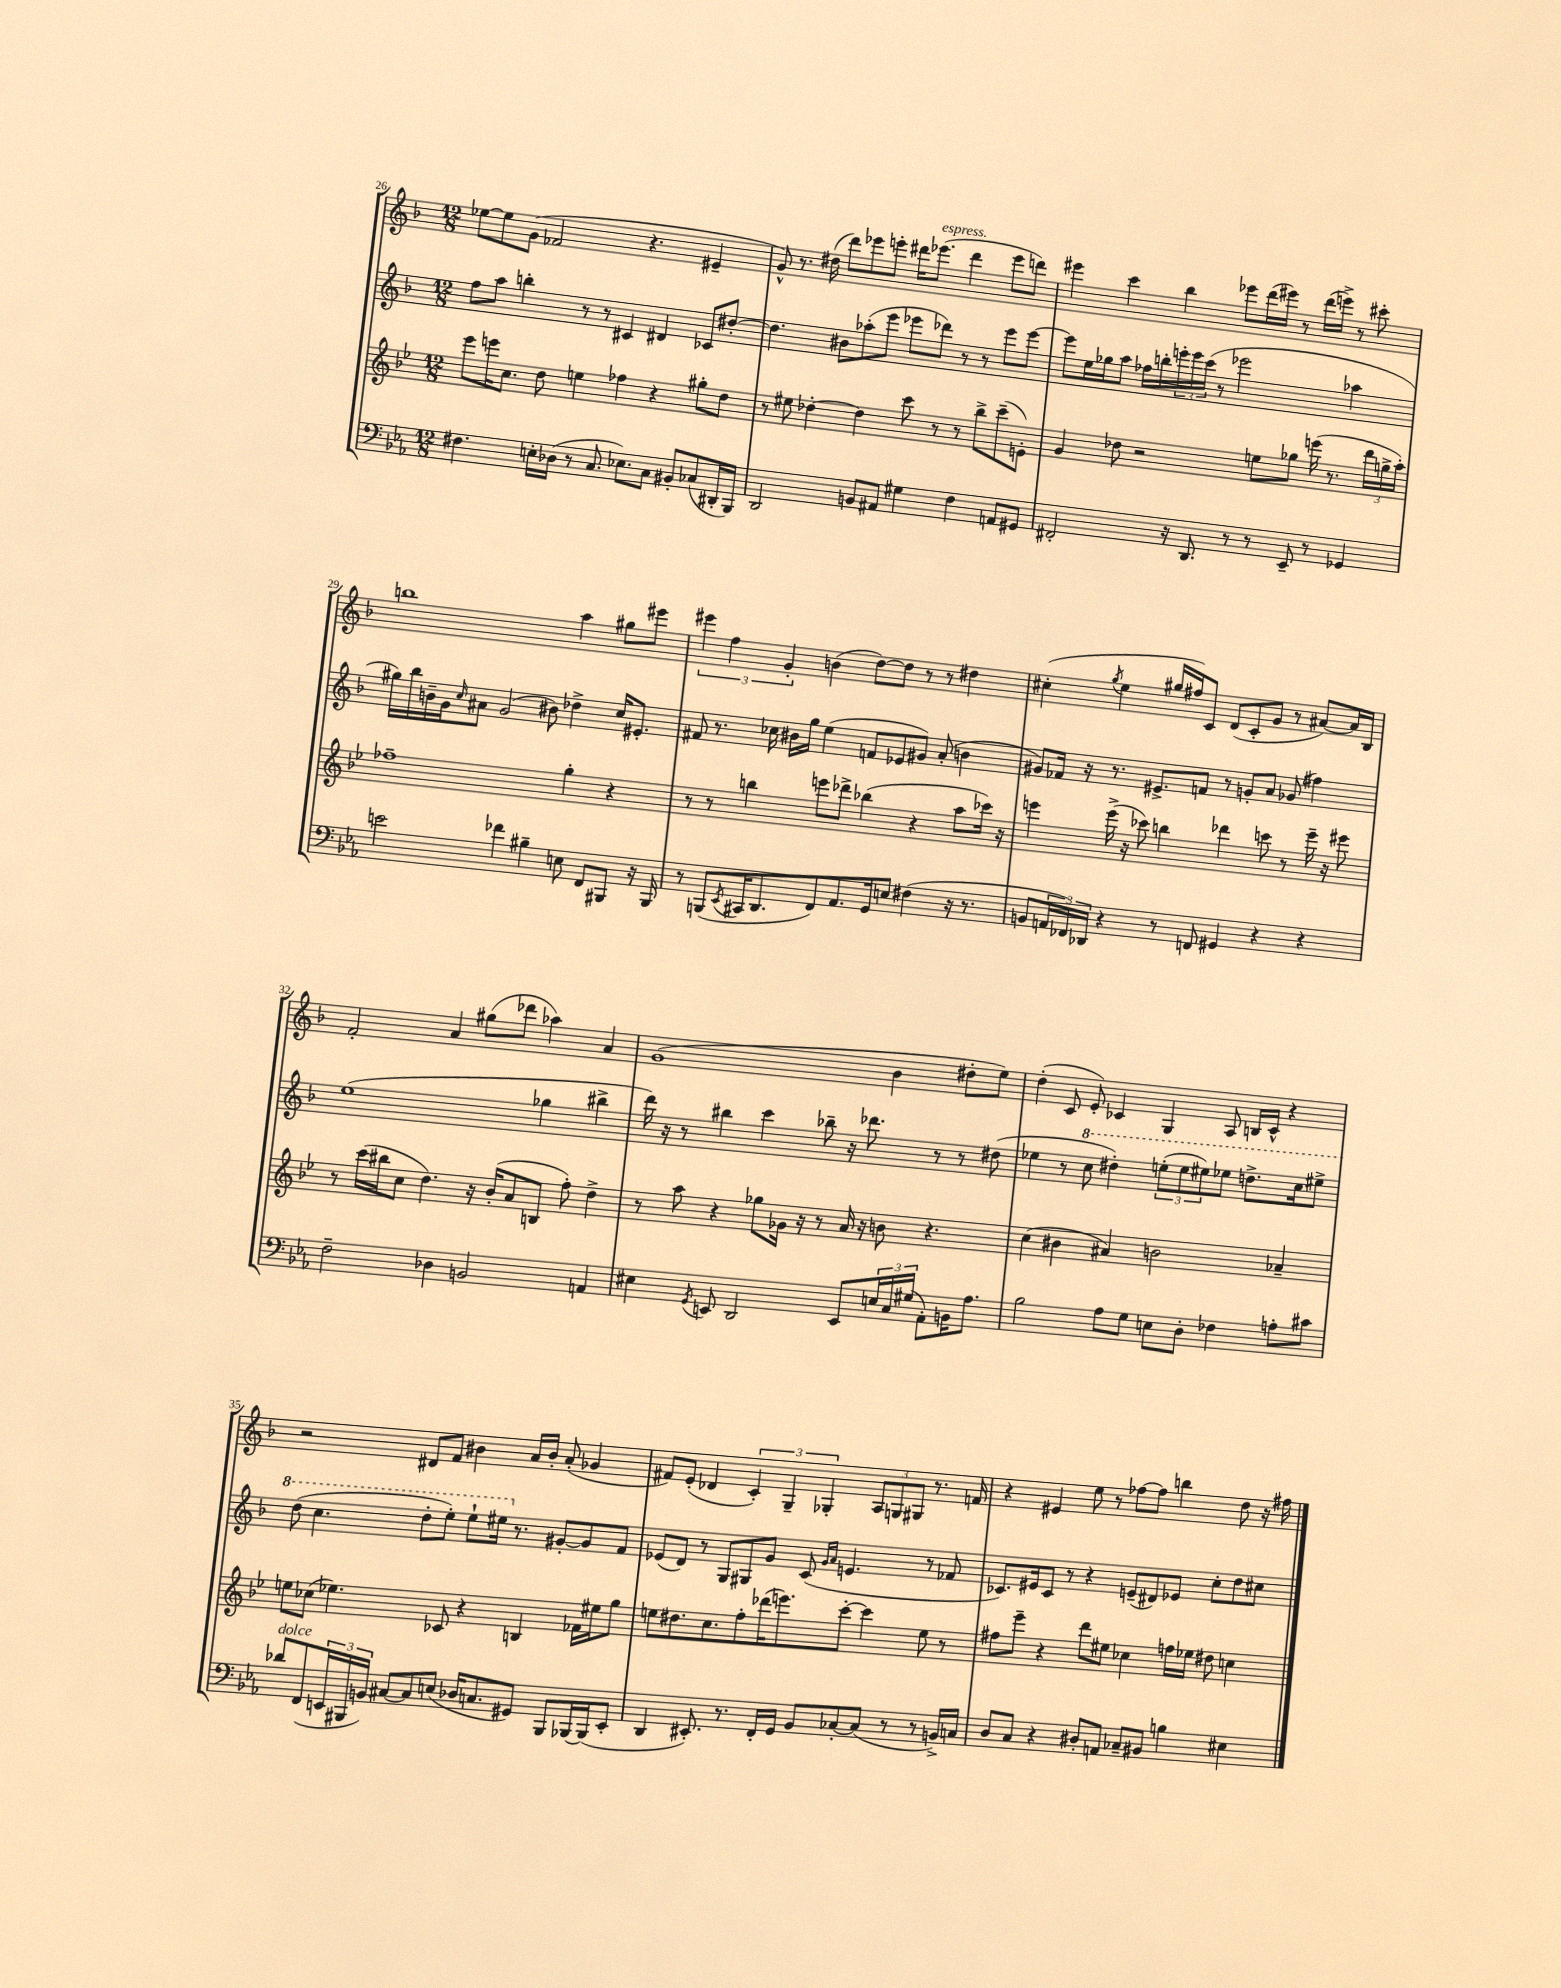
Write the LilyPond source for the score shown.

<<
\new StaffGroup <<
\new Staff = "s0" {
    \clef treble \key f \major \numericTimeSignature \time 12/8
    ees''8~ ees''8 g'8( fes'2 r4. eis'4-- |
    g'8-^) r8. dis''16( d'''8) ees'''8 e'''8-. dis'''16 ees'''8.^\markup { \italic "espress." }( dis'''4 ees'''8 d'''8) |
    eis'''4 c'''4 bes''4 ees'''8 d'''16( eis'''16) r8 d'''16( e'''16->) r8 cis'''8-. |
    b''1 a''4 gis''8 eis'''8 |
    \tuplet 3/2 { eis'''4 f''4 g'4-. } b'4( d''8~) d''8 r8 r8 dis''4 |
    cis''4-.( \acciaccatura { g''8 } e''4 gis''16 fis''16) c'8 d'8( c'8-. g'8 r8 ais'8~) ais'16 bes16 |
    f'2-. a'4 gis''8( des'''8 aes''4) a'4 |
    g'1( bes'4 dis''8-. e''8) |
    d''4-.( c'8 e'8-.) ces'4 g4 a8 b16 ces'16-^ r4 |
    r2 dis'8 f'8 bis'4 a'16 bis'16-. a'8-.( ges'4 |
    fis'8) e'8-.( des'4 \tuplet 3/2 { c'4-.) g4-- ges4-. } \tuplet 3/2 { a8 g8 gis8 } r8. f'16 |
    r4 eis'4 e''8 r8 fes''8~ fes''8 b''4 d''8 r16 fis''16 \bar "|." |
}
\new Staff = "s1" {
    \clef treble \key f \major \numericTimeSignature \time 12/8
    f''8 a''8 b''4-. r8 r8 cis'4 dis'4 ces'8 dis''8~-. |
    dis''4. bis'8 aes''8-.( e'''8 ees'''8 des'''8) r8 r8 ees'''8 ees'''8~ |
    ees'''8 e''16 ges''16 a''8 fes''16 b''16-. \tuplet 3/2 { e'''16-. e'''16 c'''16( } r8 ees'''2 aes''4 |
    gis''16) bes''16 b'16-- g'16 \grace { c''16 } ais'8 g'2( bis'8) des''4-> c''16 eis'8.-. |
    fis'8 r8. ces''16 bis'16 g''16 e''4( f'8 ees'8 gis'8) a'8-.( b'4 |
    gis'8) fes'16 r16 r8. eis'8.-> f'8 r8 g'8-. a'8 ges'8( fis''4) |
    e''1( ges''4 bis''4-> |
    d'''16) r16 r8 bis''4 c'''4 bes''8-- r16 des'''8. r8 r8 dis''8( |
    ees''4 r8 \ottava #1 c'''8 dis'''4-.) \tuplet 3/2 { e'''!8-.( e'''8 eis'''8) } ees'''8 d'''8.-> c'''16 eis'''8-> |
    d'''8( c'''4. d'''8-. e'''8-.) e'''8-! eis'''16 \ottava #0 r8. gis'8~-. gis'8 f'8 |
    ees'8( d'8) r8 g8 gis8 g'8 c'8( \grace { g'16 a'16 } e'4. r8 fes'8 |
    ces'8.) eis'16 ces'8 r8 r4 e'8--( dis'8) ees'8 c''8-. d''8 cis''8 \bar "|." |
}
\new Staff = "s2" {
    \clef treble \key bes \major \numericTimeSignature \time 12/8
    ees'''8 e'''16 c''8. d''8 e''4 fes''4 r4 gis''8-. d''8 |
    r8 eis''8 des''4~-. des''4 c'''8 r8 r8 bes''8-> c'''8--( e'8-.) |
    g'4 des''8 r2 e''8 ges''8 e'''16( r8. \tuplet 3/2 { d'''16 g''16-> a''16-.) } |
    fes''1-- g''4-. r4 |
    r8 r8 b''4 e'''8 des'''8-> bes''4( r4 a''8 ces'''16) r16 |
    e'''4 e'''16->( r16 ces'''8) b''4 des'''4 c'''8 r8 e'''16-- r16 eis'''8 |
    r8 c'''16( bis''16 c''8 d''4.) r16 bes'16-.( a'8 b8 f''8-.) d''4-> |
    r8 a''8 r4 ges''8 ges'16 r16 r8 a'16 r16 b'8 r4. |
    c''4( bis'4 ais'4) b'2 aes'4-- |
    e''8 ces''8( ees''4.) ces'8 r4 b4 fes'16 eis''16 g''8 |
    e''8 dis''8. c''8. f''8-. des'''16( e'''8.) c'''8~-. c'''4 e''8 r8 |
    fis''8 ees'''8-- r4 d'''8 eis''8 ces''4 f''16 ees''16 dis''8 c''4 \bar "|." |
}
\new Staff = "s3" {
    \clef bass \key ees \major \numericTimeSignature \time 12/8
    fis4. e16-. des16( r8 c8. ees8.) c8 bis,8-. ces8( dis,16-. bes,,16) |
    d,2 b,8 ais,8 gis4 f4 a,8 gis,8 |
    fis,2-. r16 d,8. r8 r8 ees,8-- r8 ges,4 |
    e'2 fes'4 bis4-- e8 f,8 bis,,8 r16 bis,,16 |
    r8 b,,8( \acciaccatura { ees,8 } cis,16 d,8. f,8) aes,8. g,16 e8 fis4( r16 r8. |
    b,8 \tuplet 3/2 { a,16 fes,16) des,16 } r4 r8 f,8 gis,4 r4 r4 |
    f2-- des4 b,2 a,4 |
    eis4 \acciaccatura { g,8 } e,8 d,2 e,8 \tuplet 3/2 { e16 c16 gis16( } aes,8-.) b,16 aes8. |
    bes2 aes8 g8 e8 d8-. fes4 a8-. cis'8 |
    des'8^\markup { \italic "dolce" } f,8( \tuplet 3/2 { e,16 bis,,16 b,16) } cis8~ cis8 e8( des16 c8. gis,8) bis,,8 bes,,16~ bes,,16( e,8-. |
    d,4 eis,8.-.) r8. f,16-. g,16 bes,8 ces8~-. ces8( r8 r8 b,16->) c16 |
    d8 c8 r4 dis8-. a,8 ces8-- bis,8 b4 eis4 \bar "|." |
}
>>
>>
\layout { \context { \Score currentBarNumber = #26 } }
